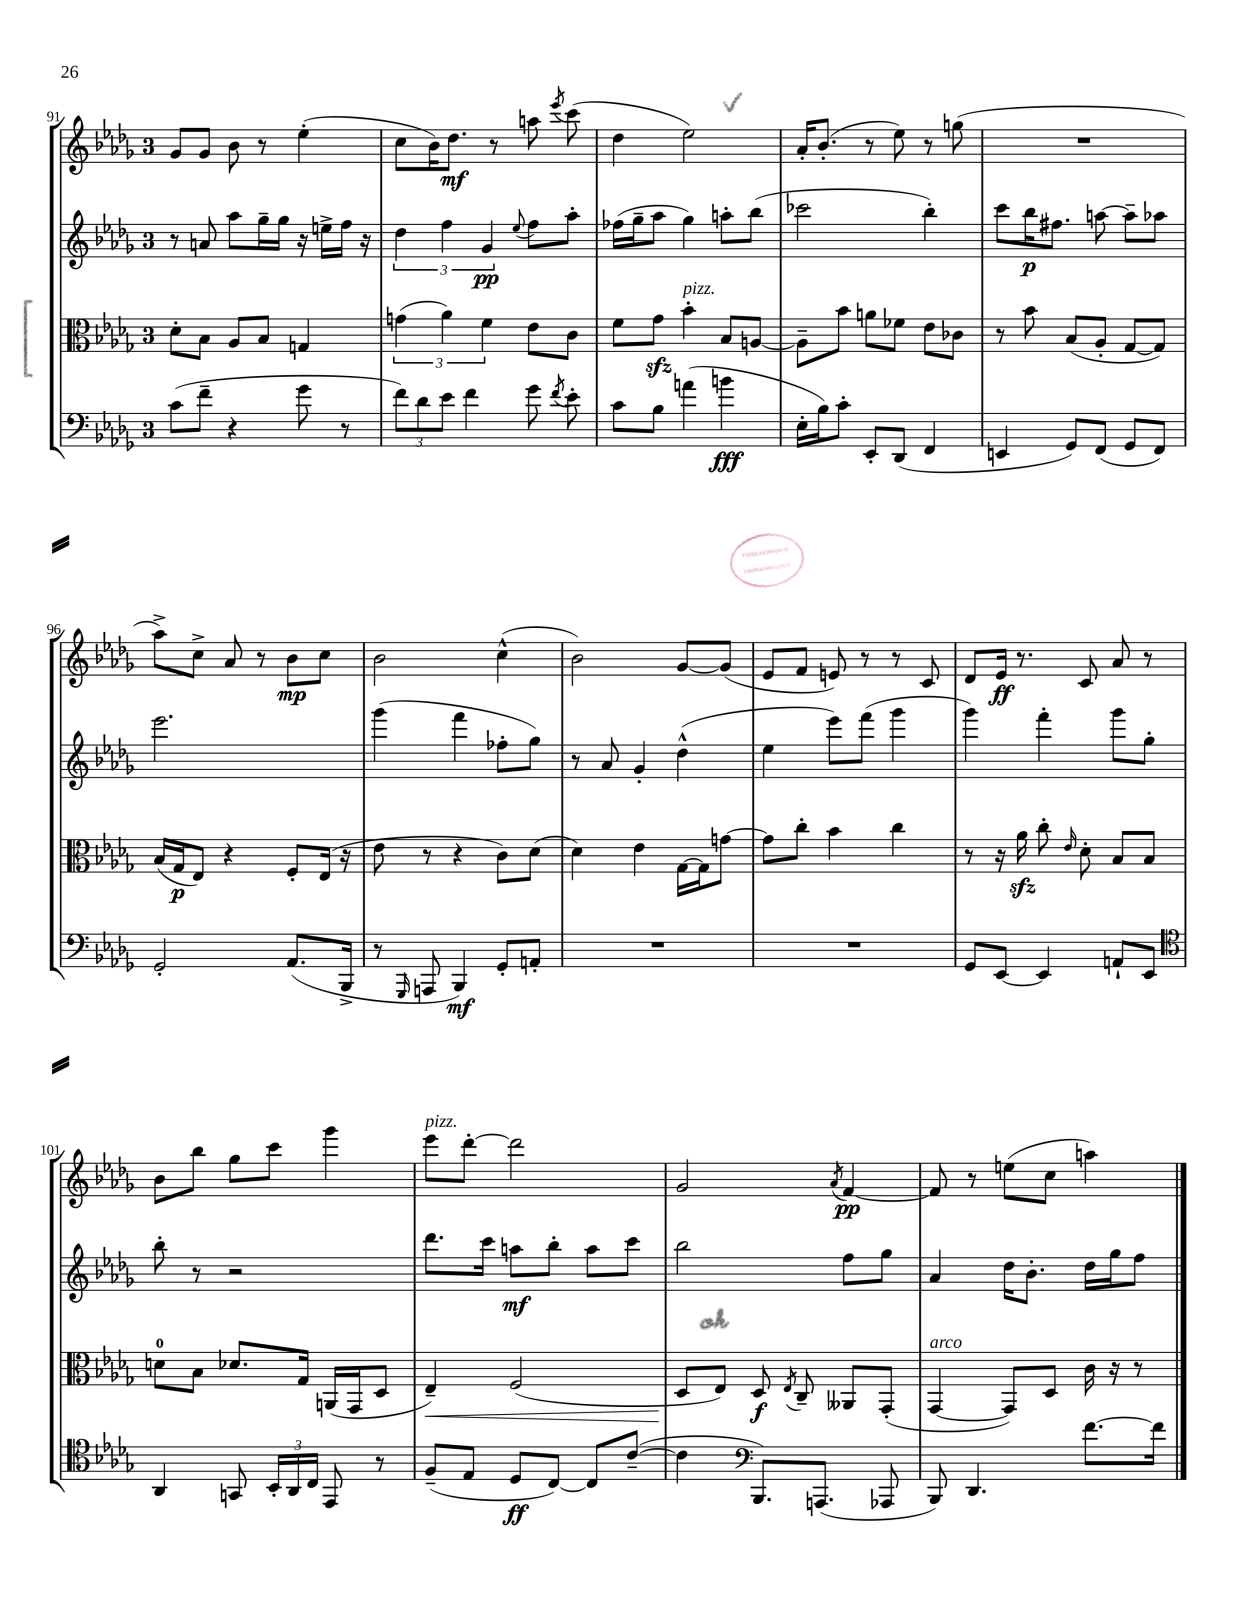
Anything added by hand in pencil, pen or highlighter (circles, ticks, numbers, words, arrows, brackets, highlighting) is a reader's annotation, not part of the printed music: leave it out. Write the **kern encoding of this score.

**kern	**dynam	**kern	**dynam	**kern	**dynam	**kern	**dynam
*part4	*part4	*part3	*part3	*part2	*part2	*part1	*part1
*staff4	*staff4	*staff3	*staff3	*staff2	*staff2	*staff1	*staff1
*clefF4	*	*clefC3	*	*clefG2	*	*clefG2	*
*k[b-e-a-d-g-]	*	*k[b-e-a-d-g-]	*	*k[b-e-a-d-g-]	*	*k[b-e-a-d-g-]	*
*M3/4	*	*M3/4	*	*M3/4	*	*M3/4	*
=91	=91	=91	=91	=91	=91	=91	=91
(8c\L	.	8d-'\L	.	8r	.	8g-/L	.
8f~\J	.	8B-\J	.	8an/	.	8g-/J	.
4r	.	8A-/L	.	8aa-\L	.	8b-\	.
.	.	8B-/J	.	16gg-~\L	.	8r	.
.	.	.	.	16gg-\JJ	.	.	.
8g-\	.	4Gn/	.	16r	.	(4ee-'\	.
.	.	.	.	16een^\LL	.	.	.
8r	.	.	.	16ff\JJ	.	.	.
.	.	.	.	16r	.	.	.
=92	=92	=92	=92	=92	=92	=92	=92
12f\L)	.	(6gn\	.	6dd-\	.	8cc\L	.
12d-\	.	.	.	.	.	.	.
.	.	.	.	.	.	16b-\K)	.
12e-\J	.	6a-\)	.	6ff\	.	.	.
.	.	.	.	.	.	8.dd-\J	mf
4f\	.	.	.	.	.	.	.
.	.	6f\	.	6g-/	pp	.	.
.	.	.	.	.	.	8r	.
.	.	.	.	8qqee-/	.	.	.
8g-\	.	8e-\L	.	8ff\L	.	8aan\	.
8qf/	.	.	.	.	.	8qeee-/	.
8e-'\	.	8c\J	.	8aa-'\J	.	(8ccc\	.
=93	=93	=93	=93	=93	=93	=93	=93
8c\L	.	8f\L	.	(16ff-X\LL	.	4dd-\	.
.	.	.	.	16gg-~\J	.	.	.
8B-\J	.	8g-zz\J	.	8aa-\J	.	.	.
!	!	!LO:TX:a:i:t=pizz.	!	!	!	!	!
(4an\	.	4b-'\	.	4gg-\)	.	2ee-\)	.
4bn\	fff	8B-/L	.	8aan'\L	.	.	.
.	.	[8An/J	.	(8bb-\J	.	.	.
=94	=94	=94	=94	=94	=94	=94	=94
16E-'\LL	.	8A~\L]	.	2ccc-X\	.	16a-'/KL	.
16B-\J)	.	.	.	.	.	(8.b-'/J	.
8c'\J	.	8b-\J	.	.	.	.	.
8EE-'/L	.	8an\L	.	.	.	8r	.
(8DD-/J	.	8f-X\J	.	.	.	8ee-\)	.
4FF/	.	8e-\L	.	4bb-'\)	.	8r	.
.	.	8c-X\J	.	.	.	(8ggn\	.
=95	=95	=95	=95	=95	=95	=95	=95
4EEn/	.	8r	.	8ccc\L	.	2.r	.
.	.	8b-\	.	16bb-\K	p	.	.
.	.	.	.	8.ff#X\J	.	.	.
8GG-/L)	.	(8B-/L	.	.	.	.	.
(8FF/J	.	8A-'/J	.	[8aan\	.	.	.
8GG-/L	.	[8G-/L	.	8aa~\L]	.	.	.
8FF/J)	.	8G-/J])	.	8aa-X\J	.	.	.
!!LO:LB:g=z
=96	=96	=96	=96	=96	=96	=96	=96
2GG-'/	.	(16B-/LL	.	2.eee-\	.	8aa-^\L)	.
.	.	16G-/J	p	.	.	.	.
.	.	8E-/J)	.	.	.	8cc^\J	.
.	.	4r	.	.	.	8a-/	.
.	.	.	.	.	.	8r	.
(8.AA-/L	.	8F'/L	.	.	.	8b-\L	mp
.	.	(16E-/Jk	.	.	.	8cc\J	.
16BBB-^/Jk	.	16r	.	.	.	.	.
=97	=97	=97	=97	=97	=97	=97	=97
8r	.	8e-\	.	(4ggg-\	.	2b-\	.
16qqGGG-/	.	.	.	.	.	.	.
8AAAn/	.	8r	.	.	.	.	.
4BBB-/)	mf	4r	.	4fff\	.	.	.
8GG-'/L	.	8c\L)	.	8ff-X'\L	.	(4cc^^\	.
8AAn'/J	.	(8d-\J	.	8gg-\J)	.	.	.
=98	=98	=98	=98	=98	=98	=98	=98
2.r	.	4d-\)	.	8r	.	2b-\)	.
.	.	.	.	8a-/	.	.	.
.	.	4e-\	.	4g-'/	.	.	.
.	.	[16G-\LL	.	(4dd-^^\	.	[8g-/L	.
.	.	16G-\J]	.	.	.	.	.
.	.	[8gn\J	.	.	.	(8g-/J]	.
=99	=99	=99	=99	=99	=99	=99	=99
2.r	.	8g\L]	.	4ee-\	.	8e-/L	.
.	.	8cc'\J	.	.	.	8f/J	.
.	.	4b-\	.	8eee-\L)	.	8en/)	.
.	.	.	.	(8fff\J	.	8r	.
.	.	4cc\	.	4ggg-\	.	8r	.
.	.	.	.	.	.	8c/	.
=100	=100	=100	=100	=100	=100	=100	=100
8GG-/L	.	8r	.	4ggg-\)	.	8d-/L	.
[8EE-/J	.	16r	.	.	.	16e-/Jk	ff
.	.	16a-zz\	.	.	.	8.r	.
4EE-/]	.	8cc'\	.	4fff'\	.	.	.
.	.	16qqe-/	.	.	.	.	.
.	.	8d-'\	.	.	.	8c/	.
8AAn`/L	.	8B-/L	.	8ggg-\L	.	8a-/	.
8EE-/J	.	8B-/J	.	8gg-'\J	.	8r	.
!!LO:LB:g=z
=101	=101	=101	=101	=101	=101	=101	=101
*clefC4	*	*	*	*	*	*	*
4AA-/	.	8dn\L	.	8bb-'\	.	8b-\L	.
.	.	8B-\J	.	8r	.	8bb-\J	.
8GGn/	.	8.d-X/L	.	2r	.	8gg-\L	.
24BB-'/LL	.	.	.	.	.	8ccc\J	.
24AA-/	.	.	.	.	.	.	.
.	.	16G-/Jk	.	.	.	.	.
24C/JJ	.	.	.	.	.	.	.
8EE-/	.	(16AAn/LL	.	.	.	4ggg-\	.
.	.	16GG-/J	.	.	.	.	.
8r	.	8D-/J	.	.	.	.	.
=102	=102	=102	=102	=102	=102	=102	=102
!	!	!	!	!	!	!LO:TX:a:i:t=pizz.	!
!	!	!	!LO:HP:b	!	!	!	!
(8F~/L	.	4E-~/)	<	8.ddd-\L	.	8eee-\L	.
8E-/J	.	.	.	.	.	[8ddd-'\J	.
.	.	.	.	16ccc\Jk	.	.	.
8D-/L	ff	(2F/	.	8aan\L	mf	2ddd-\]	.
[8C/J)	.	.	.	8bb-'\J	.	.	.
8C/L]	.	.	.	8aa\L	.	.	.
([8c~/J	.	.	.	8ccc\J	.	.	.
=103	=103	=103	=103	=103	=103	=103	=103
4c\]	.	8D-/L	.	2bb-\	.	2g-/	.
.	.	8E-/J)	[	.	.	.	.
*clefF4	*	*	*	*	*	*	*
8.BBB-/L)	.	8D-/	f	.	.	.	.
.	.	8qE-/	.	.	.	.	.
.	.	8C~/	.	.	.	.	.
(8.AAAn/J	.	.	.	.	.	.	.
.	.	.	.	.	.	8qa-/	.
.	.	8AA--X/L	.	8ff\L	.	[4f/	pp
8AAA-X/	.	(8GG-'/J	.	8gg-\J	.	.	.
=104	=104	=104	=104	=104	=104	=104	=104
!	!	!LO:TX:a:i:t=arco	!	!	!	!	!
8BBB-/)	.	[4GG-/	.	4a-/	.	8f/]	.
4.DD-/	.	.	.	.	.	8r	.
.	.	8GG-/L])	.	16dd-\KL	.	(8een\L	.
.	.	.	.	8.b-'\J	.	.	.
.	.	8D-/J	.	.	.	8cc\J	.
[8.f\L	.	16c\	.	16dd-\LL	.	4aan\)	.
.	.	16r	.	16gg-\J	.	.	.
.	.	8r	.	8ff\J	.	.	.
16f\Jk]	.	.	.	.	.	.	.
==	==	==	==	==	==	==	==
*-	*-	*-	*-	*-	*-	*-	*-
